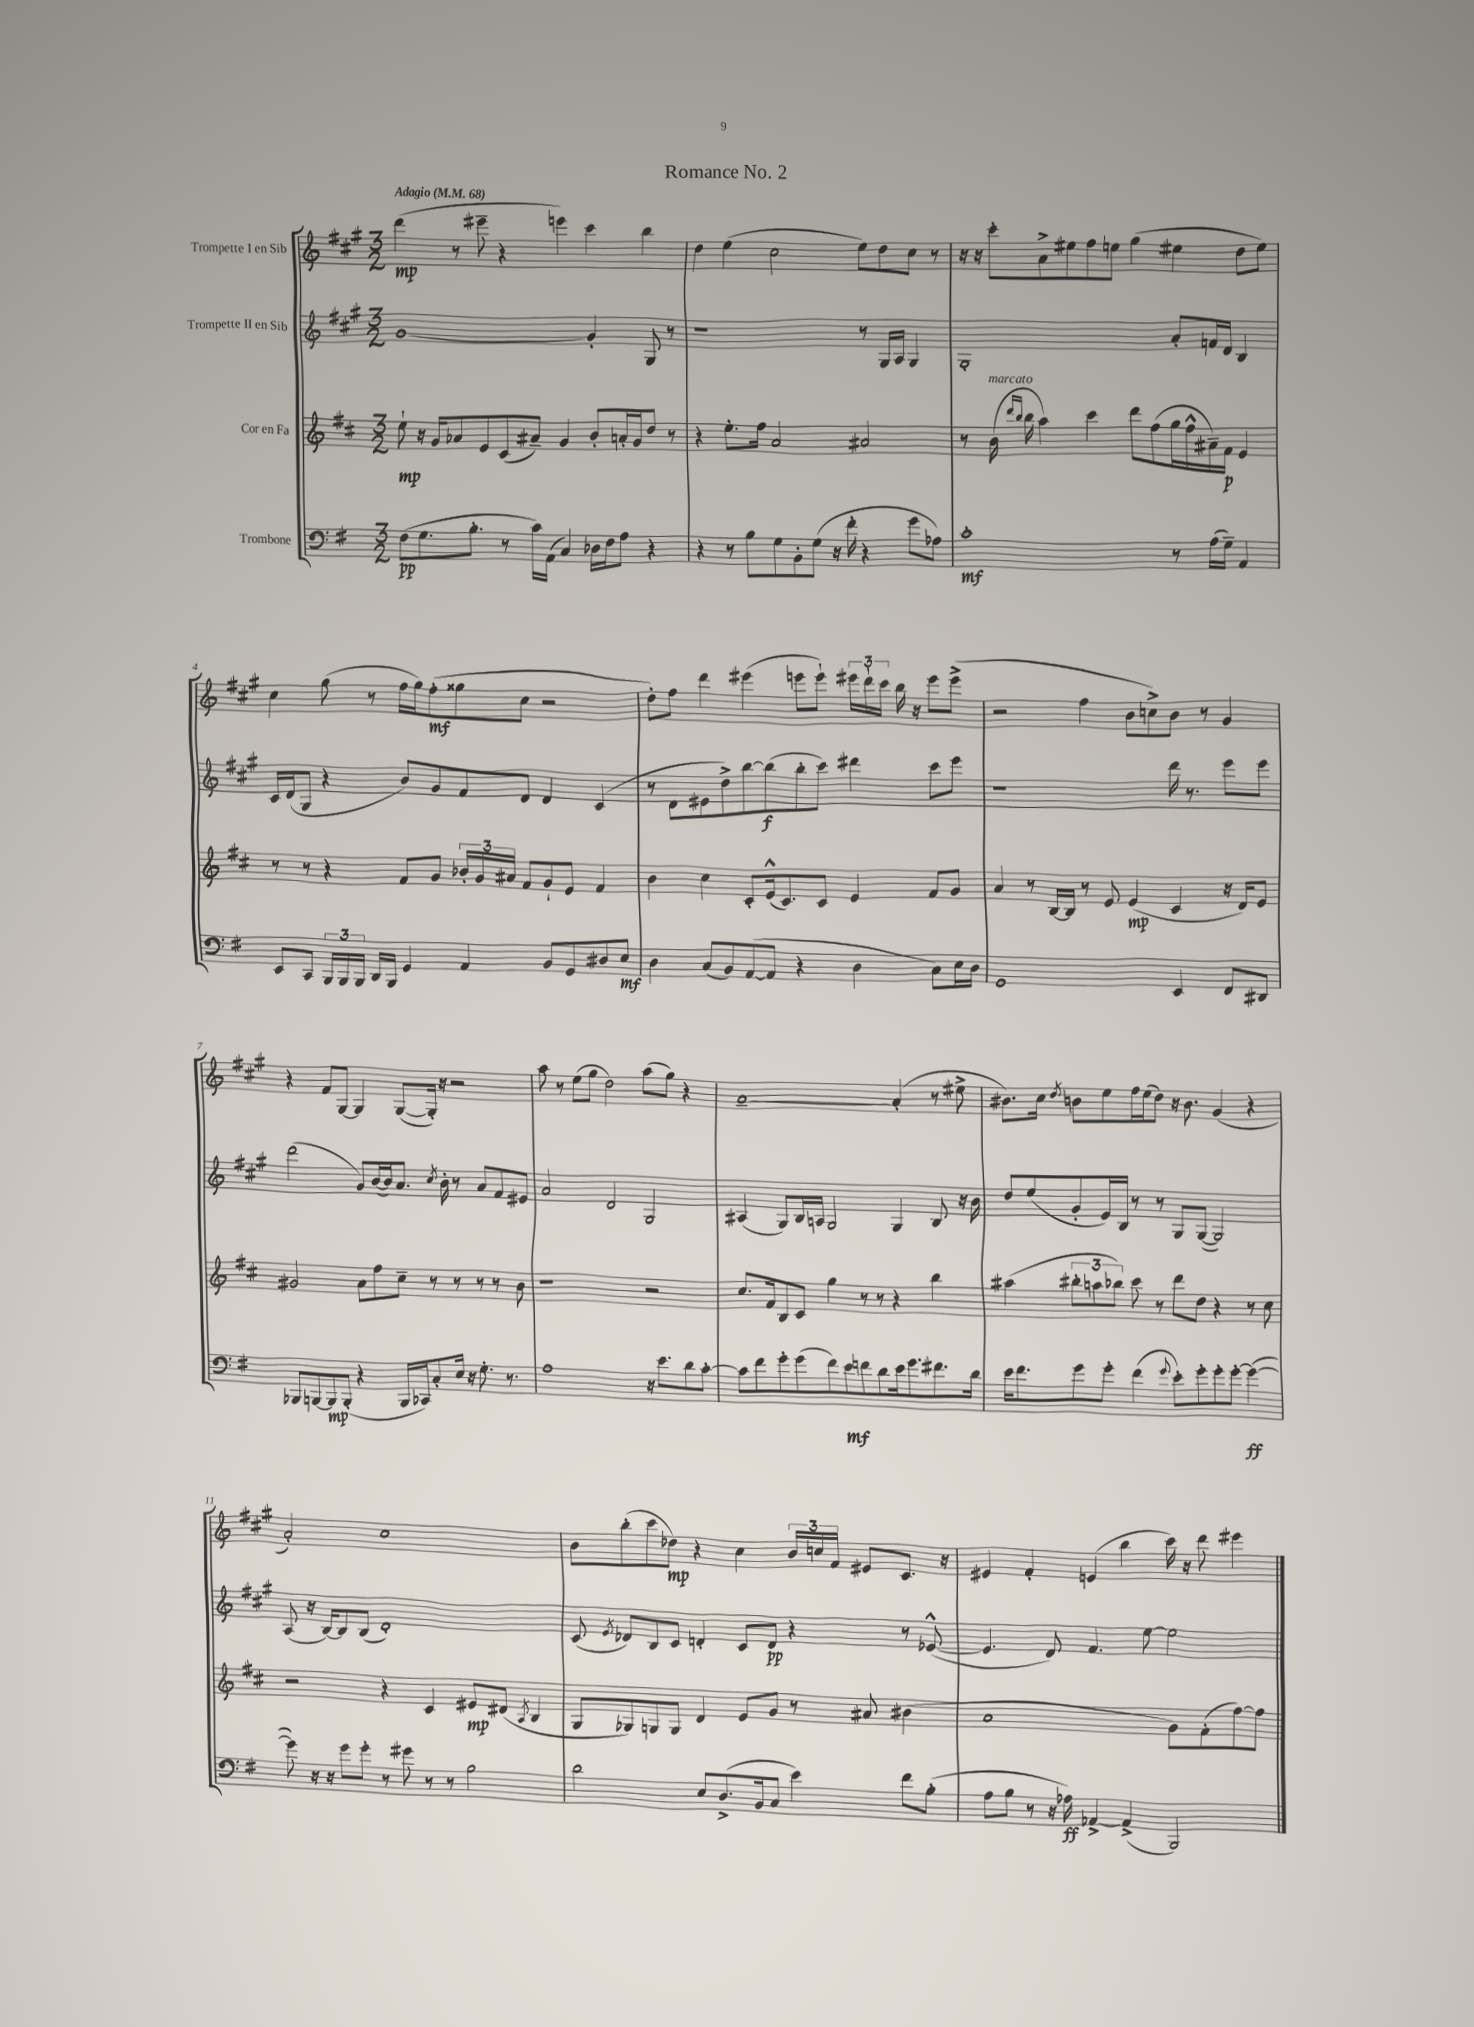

**kern	**kern	**kern	**kern
*staff4	*staff3	*staff2	*staff1
*clefF4	*clefG2	*clefG2	*clefG2
*k[f#]	*k[f#c#]	*k[f#c#g#]	*k[f#c#g#]
*M3/2	*M3/2	*M3/2	*M3/2
*MM68	*MM68	*MM68	*MM68
(8F#	8ee`	[1g#	(4ddd
8.G	16r	.	.
.	16g	.	.
.	8a-	.	8r
8.B'	.	.	.
.	8e	.	8eee#~
8r	(8c#	.	4r
16c)	8a#~)	.	.
(16AA	.	.	.
4C)	4g	.	4eee)
16D-	8b'	4g#']	4ccc#
16F#	.	.	.
8A	16a'	.	.
.	16g	.	.
4r	8dd	8G#	4bb
.	8r	8r	.
=	=	=	=
4r	4r	1r	4dd
8r	8.ee'	.	(4ee
8B	.	.	.
.	16ff#	.	.
8G	2a	.	2cc#
8BB'	.	.	.
(8G	.	.	.
16r	.	.	.
16f#'	.	.	.
4r	2a#	8r	8ee)
.	.	16G#	8dd
.	.	16A	.
8g	.	4G#	8cc#
8A-)	.	.	8r
=	=	=	=
1c'	8r	1G#'	16r
.	.	.	16r
.	(16b	.	8ccc#'
.	16qqddd	.	.
.	16qqbb	.	.
.	16bb	.	.
.	4aa)	.	8a^
.	.	.	8ee#
.	4ccc#	.	8ff#
.	.	.	8ee
.	8ddd	.	(4gg#
.	(8ff#	.	.
8r	16gg	8a'	4ee#
.	16ff#^^	.	.
(16A	16a#~)	16f	.
16G~)	16f#	16d	.
4AA	4e	4B	8dd
.	.	.	8ee#)
=	=	=	=
8EE	8r	16c#	4cc#
.	.	(16d	.
8CC	8r	8G#	.
24BBB	4r	4r	(8gg#
24BBB	.	.	.
24BBB	.	.	.
16DD	.	.	8r
16BBB	.	.	.
4GG	8f#	8b)	16ff#
.	.	.	16gg#)
.	8g	8g#	(8ff#'
4AA	24b-'	8f#	8gg##
.	24g	.	.
.	24a#	.	.
.	8f#	8d	8cc#
8BB	8g`	4d	2r
8GG	8e	.	.
8D#	4f#	(4c#	.
8E	.	.	.
=	=	=	=
4D	4b	8r	8dd')
.	.	8d	8ff#
(8C	4cc#	8e#	4ddd
8BB)	.	8dd^)	.
([8AA	8c#'	[8bb	(4eee#
8AA]	(16e^^	(8bb]	.
.	8.c#)	.	.
4r	.	8bb'	8eee
.	8c#	8ccc#)	8eee`)
4D	4e	4ddd#	24eee#
.	.	.	24ddd`
.	.	.	24ccc#
.	.	.	16bb
.	.	.	16r
8C)	8f#	8ccc#	8eee#
16E	8g	8eee	(8eee#^
16D	.	.	.
=	=	=	=
1GG	4a	1r	2r
.	8r	.	.
.	[16B	.	.
.	16B]	.	.
.	8r	.	4ff#
.	8e	.	.
.	(4e	.	8b
.	.	.	8cc^)
4EE	4c#	16ddd	8b
.	.	8.r	.
.	.	.	8r
8FF#	16r	8eee	4g#
.	16d)	.	.
8DD#	8e	8eee	.
=	=	=	=
8BBB-	2g#	(2ddd	4r
[8BBB	.	.	.
8BBB]	.	.	8f#
(8BBB'	.	.	[8G#
4r	8a	8g#)	4G#]
.	8ff#	([16b	.
.	.	16b])	.
16BBB	8cc#~	8.a	([8G#
16CC-)	.	.	.
8C'	8r	.	16G#'])
.	.	8qcc#	.
.	.	16b'	16r
16E	8r	8r	2r
16r	.	.	.
8.G'	8r	8a	.
.	8r	8f#	.
8.r	.	.	.
.	8b	8e#	.
=	=	=	=
1A	1r	2a	8aa
.	.	.	8r
.	.	.	(8ee
.	.	.	8gg#
.	.	2d	2dd)
16r	2r	2G#	(8aa
8.e	.	.	.
.	.	.	8gg#)
8d	.	.	4r
[8c'	.	.	.
=	=	=	=
8c]	8.cc#	(4A#	[1a~
8f#	.	.	.
.	16f#	.	.
8g'	8B	8G#)	.
(8g	8c#	16B	.
.	.	16A	.
8f#)	4gg	2G#	.
8e	.	.	.
8f	8r	.	.
8d	8r	.	.
16e	4r	4G#	(4a']
8.g	.	.	.
8.f#	4bb	8B	8r
.	.	16r	8ee#^
16d	.	16b	.
=	=	=	=
16e	(4aa#	8dd	8.b#)
8.f#	.	.	.
.	.	(8ee	.
.	.	.	16cc#
.	.	.	8qdd
8g	12bb#'	8g#'	8b
.	12aa	.	.
8g'	.	16e)	8ee
.	12bb-)	.	.
.	.	16B	.
(4f#	8ccc#	8r	16ff#
.	.	.	(16ee
.	8r	8r	8dd)
8qqg	.	.	.
8e')	8ddd	8G#	16r
.	.	.	8.b
8g'	8dd	([8G#	.
8g'	4r	2G#])	(4g#
[8g'	.	.	.
(4g_	8r	.	4r
.	8cc#	.	.
=	=	=	=
8g])	2r	(8A	2a')
16r	.	16r	.
16r	.	[16B)	.
8g	.	8B]	.
8g'	.	(8B	.
8r	4r	1d')	1cc#
8g#	.	.	.
8r	4c#	.	.
8r	.	.	.
2B	8e#	.	.
.	(8d#	.	.
.	8qA	.	.
.	4B	.	.
=	=	=	=
2d	8G	(8c#	8b
.	.	8qe	.
.	8G-)	8d-)	(8bb'
.	8G	8B	8ccc#
.	8G	8c#	8dd-)
8E	4d	4d'	4r
(8.D^	.	.	.
.	8e	8c#	4cc#
16BB	.	.	.
8C	8g	8d	.
4e)	8r	4r	24b
.	.	.	24cc
.	.	.	24f#
.	8a#	.	8e#
8f#	(4b#	8r	8.c#
(8B'	.	([8e-^^	.
.	.	.	16r
=	=	=	=
8A	1a	4.e-]	4e#
8B	.	.	.
8r	.	.	4f#'
16r	.	8d)	.
16A-)	.	.	.
[4AA-^	.	4.f#	(4e
(4AA-^]	.	.	4bb
.	.	[8ee	.
2BBB)	8g)	2ee]	16ccc#)
.	.	.	16r
.	(8f#'	.	8ddd
.	[8ff#)	.	4eee#
.	8ff#]	.	.
==	==	==	==
*-	*-	*-	*-
